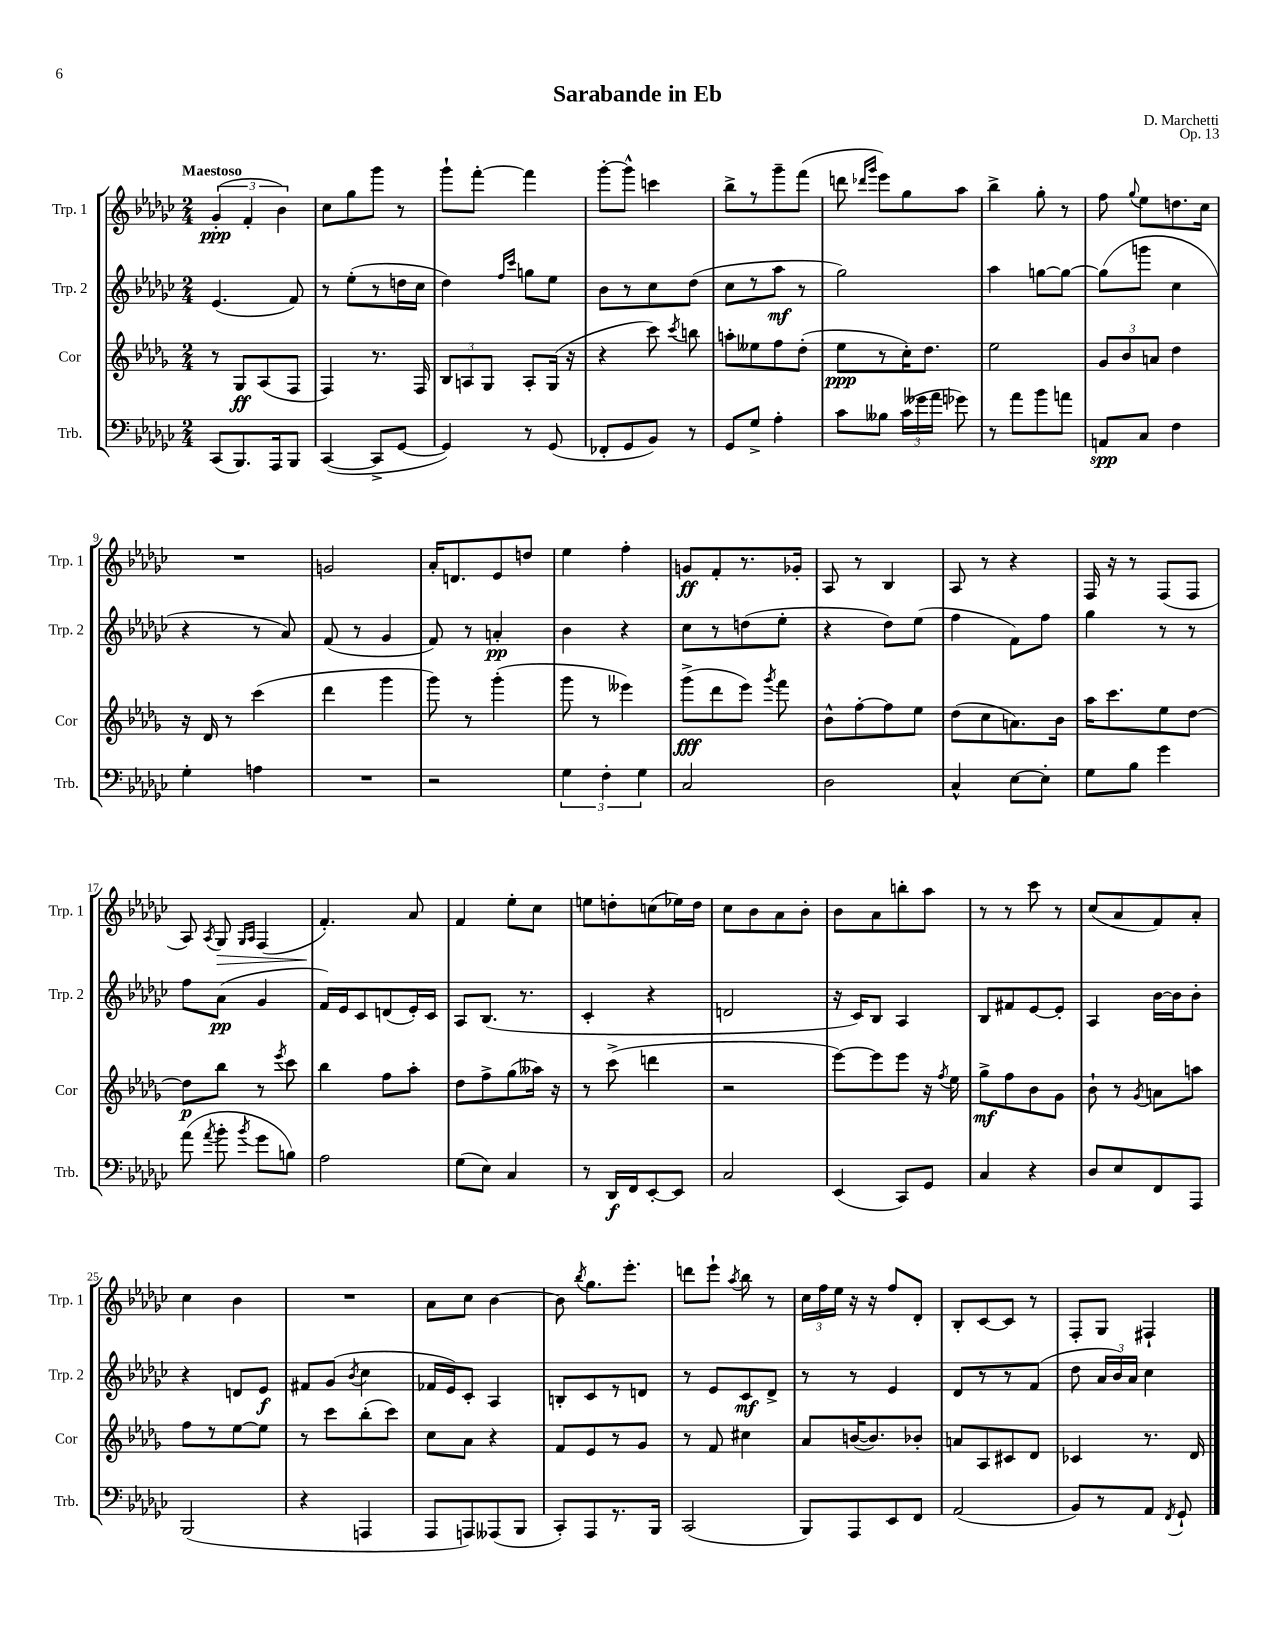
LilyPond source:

\header { title = "Sarabande in Eb" composer = "D. Marchetti" opus = "Op. 13" }
<<
\new StaffGroup <<
\new Staff = "s0" \with { instrumentName = "Trp. 1" shortInstrumentName = "Trp. 1" } {
    \clef treble \key ges \major \numericTimeSignature \time 2/4 \tempo "Maestoso"
    \autoBeamOff \tuplet 3/2 { ges'4-.\ppp( f'4-. bes'4) } |
    ces''8[ ges''8 ges'''8] r8 |
    ges'''8[-! f'''8]~-. f'''4 |
    ges'''8[~-. ges'''8]-^ c'''4 |
    bes''8[-> r8 ges'''8-- f'''8]( |
    d'''8 \grace { des'''16[ ges'''16] } ees'''8[) ges''8 aes''8] |
    bes''4-> ges''8-. r8 |
    f''8 \appoggiatura { ges''8 } ees''8[ d''8. ces''16] |
    R2 |
    g'2 |
    aes'16[-. d'8. ees'8 d''8] |
    ees''4 f''4-. |
    g'8[\ff f'8-. r8. ges'16]-. |
    aes8 r8 bes4 |
    aes8 r8 r4 |
    f16 r16 r8 f8[( f8] |
    aes8) \acciaccatura { aes8 } ges8\> \grace { ges16[ aes16] } f4( |
    f'4.-.\!) aes'8 |
    f'4 ees''8[-. ces''8] |
    e''8[ d''8-. c''8( ees''16) d''16] |
    ces''8[ bes'8 aes'8 bes'8]-. |
    bes'8[ aes'8 b''8-. aes''8] |
    r8 r8 ces'''8 r8 |
    ces''8[( aes'8 f'8) aes'8]-. |
    ces''4 bes'4 |
    R2 |
    aes'8[ ces''8] bes'4~ |
    bes'8 \acciaccatura { bes''8 } ges''8.[ ees'''8.]-. |
    d'''8[ ees'''8]-! \acciaccatura { aes''8 } bes''8 r8 |
    \tuplet 3/2 { ces''16[ f''16 ees''16] } r16 r16 f''8[ des'8]-. |
    bes8[-. ces'8~ ces'8] r8 |
    f8[-. ges8] fis4-! \bar "|." |
}
\new Staff = "s1" \with { instrumentName = "Trp. 2" shortInstrumentName = "Trp. 2" } {
    \clef treble \key ges \major \numericTimeSignature \time 2/4
    \autoBeamOff ees'4.( f'8) |
    r8 ees''8[-.( r8 d''16 ces''16] |
    des''4) \grace { f''16[ ces'''16] } g''8[ ees''8] |
    bes'8[ r8 ces''8 des''8]( |
    ces''8[ r8 aes''8]\mf r8 |
    ges''2) |
    aes''4 g''8[~ g''8]~ |
    g''8[( g'''8] ces''4 |
    r4 r8 aes'8) |
    f'8( r8 ges'4 |
    f'8) r8 a'4-.\pp |
    bes'4 r4 |
    ces''8[ r8 d''8( ees''8]-. |
    r4 des''8[) ees''8]( |
    f''4 f'8[) f''8] |
    ges''4 r8 r8 |
    f''8[ aes'8]\pp( ges'4 |
    f'16[) ees'16 ces'8 d'8( ees'16-.) ces'16] |
    aes8[ bes8.]( r8. |
    ces'4-. r4 |
    d'2 |
    r16 ces'16[) bes8] aes4 |
    bes8[ fis'8 ees'8~ ees'8]-. |
    aes4 bes'16[~ bes'16 bes'8]-. |
    r4 d'8[ ees'8]\f |
    fis'8[ ges'8]( \acciaccatura { bes'8 } ces''4 |
    fes'16[ ees'16) ces'8]-. aes4 |
    b8[-. ces'8 r8 d'8] |
    r8 ees'8[ ces'8\mf des'8]-> |
    r8 r8 ees'4 |
    des'8[ r8 r8 f'8]( |
    des''8 \tuplet 3/2 { aes'16[ bes'16) aes'16] } ces''4 \bar "|." |
}
\new Staff = "s2" \with { instrumentName = "Cor" shortInstrumentName = "Cor" } {
    \clef treble \key des \major \numericTimeSignature \time 2/4
    \autoBeamOff r8 ges8[\ff aes8( f8] |
    f4) r8. f16 |
    \tuplet 3/2 { bes8[ a8 ges8] } a8[-. ges16]( r16 |
    r4 c'''8) \acciaccatura { c'''8 } b''8 |
    a''8[-. eeses''8 f''8 des''8]-.( |
    ees''8[\ppp r8 c''16-.) des''8.] |
    ees''2 |
    \tuplet 3/2 { ges'8[ bes'8 a'8] } des''4 |
    r16 des'16 r8 c'''4( |
    des'''4 ges'''4 |
    ges'''8) r8 ges'''4-.( |
    ges'''8 r8 eeses'''4) |
    ges'''8[->\fff( des'''8 ees'''8]) \acciaccatura { ges'''8 } f'''8 |
    bes'8[-^ f''8~-. f''8 ees''8] |
    des''8[( c''8 a'8.) bes'16] |
    aes''16[ c'''8. ees''8 des''8]~ |
    des''8[\p bes''8] r8 \acciaccatura { ees'''8 } c'''8 |
    bes''4 f''8[ aes''8]-. |
    des''8[ f''8-> ges''8( aeses''16]) r16 |
    r8 c'''8->( d'''4 |
    r2 |
    ees'''8[~) ees'''8 ees'''8] r16 \acciaccatura { f''8 } ees''16 |
    ges''8[->\mf f''8 bes'8 ges'8] |
    bes'8-! r8 \acciaccatura { ges'8 } a'8[ a''8] |
    f''8[ r8 ees''8~ ees''8] |
    r8 c'''8[ bes''8-.( c'''8]) |
    c''8[ aes'8] r4 |
    f'8[ ees'8 r8 ges'8] |
    r8 f'8 cis''4 |
    aes'8[ b'16~( b'8.) bes'8]-. |
    a'8[ aes8 cis'8 des'8] |
    ces'4 r8. des'16 \bar "|." |
}
\new Staff = "s3" \with { instrumentName = "Trb." shortInstrumentName = "Trb." } {
    \clef bass \key ges \major \numericTimeSignature \time 2/4
    \autoBeamOff ces,8[( bes,,8.) aes,,16 bes,,8] |
    ces,4~( ces,8[-> ges,8]~ |
    ges,4) r8 ges,8( |
    fes,8[-. ges,8 bes,8]) r8 |
    ges,8[ ges8]-> aes4-. |
    ces'8[ beses8] \tuplet 3/2 { ces'16[( geses'16 aes'16] } ges'8) |
    r8 aes'8[ bes'8 a'8] |
    a,8[\spp ces8] f4 |
    ges4-. a4 |
    R2 |
    r2 |
    \tuplet 3/2 { ges4 f4-. ges4 } |
    ces2 |
    des2 |
    ces4-^ ees8[~ ees8]-. |
    ges8[ bes8] ges'4 |
    aes'8( \acciaccatura { aes'8 } bes'8-. \acciaccatura { bes'8 } ges'8[ b8]) |
    aes2 |
    ges8[( ees8]) ces4 |
    r8 des,16[\f f,16 ees,8~-. ees,8] |
    ces2 |
    ees,4( ces,8[) ges,8] |
    ces4 r4 |
    des8[ ees8 f,8 aes,,8] |
    bes,,2( |
    r4 a,,4 |
    aes,,8[ a,,8) aeses,,8( bes,,8] |
    ces,8[-.) aes,,8 r8. bes,,16] |
    ces,2( |
    bes,,8[) aes,,8 ees,8 f,8] |
    aes,2( |
    bes,8[) r8 aes,8] \acciaccatura { f,8 } ges,8-! \bar "|." |
}
>>
>>
